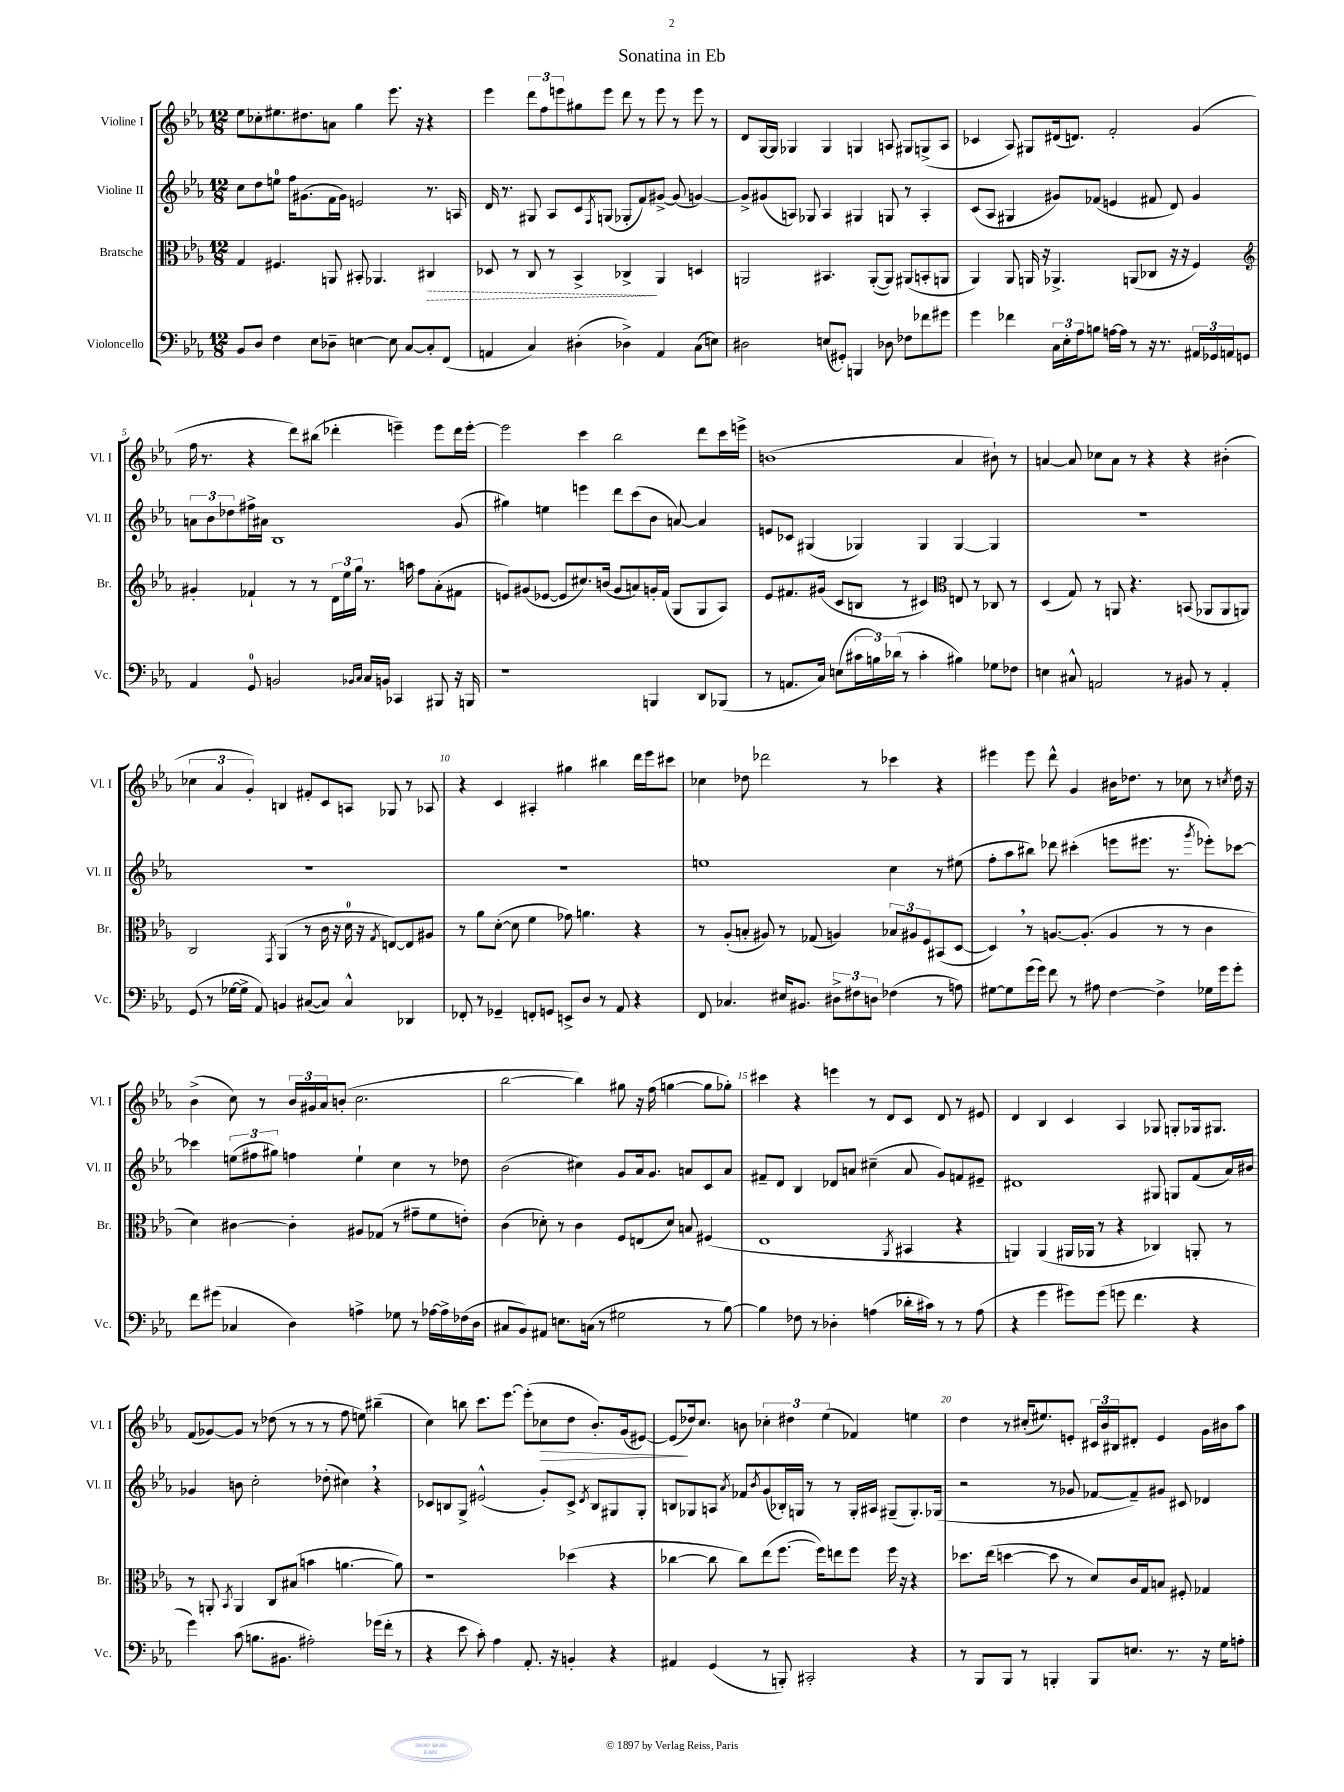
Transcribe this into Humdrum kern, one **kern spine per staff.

**kern	**kern	**kern	**kern
*staff4	*staff3	*staff2	*staff1
*clefF4	*clefC3	*clefG2	*clefG2
*k[b-e-a-]	*k[b-e-a-]	*k[b-e-a-]	*k[b-e-a-]
*M12/8	*M12/8	*M12/8	*M12/8
8BB-	4G	8cc	8ee-
8D	.	8dd	8cc-'
4F	4.F#	8ee	8.ee#
.	.	16ff	.
.	.	(8.g#	8.dd#
8E-	.	.	.
8D-~	8AA	16f	8a
.	.	16g#)	.
[4E	8BB#'	2e	4gg
.	4.AA-	.	.
8E]	.	.	8.eee-
[8C	.	.	.
.	.	.	16r
8C']	4C#	8.r	4r
(8FF	.	.	.
.	.	16A	.
=	=	=	=
4AA	8D-	16d	4eee-
.	.	8.r	.
.	8r	.	.
4C)	8C	8G#	12ddd
.	.	.	12ff
.	8r	8A-	.
.	.	.	12eee
(4D#'	4BB-^	8c	8gg#
.	.	8qF	.
.	.	(8G	8eee
4D-^)	4C-^	8G-'	8ddd
.	.	8f)	8r
4AA	4AA-	[8g#^	8eee
.	.	(8g#]	8r
(8C	4D	[4g)	8eee
8E)	.	.	8r
=	=	=	=
2D#	2AA	8g^]	8d
.	.	(8g#	[16G
.	.	.	16G]
.	.	8A)	4G-
.	.	8G-	.
(8E	4.BB#	4A	4G-
8GG#')	.	.	.
4BBB	.	4G#	4G
.	([8AA'	.	.
8D-	8AA])	8G	8A
8F-	(8AA#	8r	8G#
8f-	8BB'	4A'	(8G^
8g#	8AA	.	8A
=	=	=	=
4g	4AA-)	(8c	4c-
.	.	8A-	.
4f-	8AA-	4G#	8A-)
.	16AA	.	8G#
.	16r	.	.
24C	4.AA-^	8g#)	(16d#
24E-'	.	.	.
.	.	.	8.d)
24A-	.	.	.
8B	.	(8f-	.
[16A	.	4e	2f'
16A]	.	.	.
8r	(8AA	.	.
16r	8C-	8f#	.
8.r	.	.	.
.	16r	8d)	.
.	16r	.	.
24AA#	4F)	4g#	(4g
24GG-	.	.	.
24AA	.	.	.
8GG	.	.	.
=	=	=	=
*	*clefG2	*	*
4AA-	4g#'	12a	16ff
.	.	.	8.r
.	.	12b-	.
.	.	12dd-	.
8GG	4f-`	16ff#^	4r
.	.	16a#	.
2BB	.	1B-	.
.	8r	.	8ddd)
.	8r	.	(8bb#
.	24d	.	4ddd-'
.	24ee-	.	.
.	24gg	.	.
16qqBB-	.	.	.
16qqC	.	.	.
16C	8.r	.	.
16BB	.	.	.
4CC-	.	.	4eee~)
.	16aa	.	.
.	8ff	.	.
8BBB#	(8a-'	.	8eee
16r	8f#	(8g	16ddd-
16BBB	.	.	[16eee'
=	=	=	=
1r	8e)	4gg#)	2eee]
.	(8g#	.	.
.	[8e-	4ee	.
.	8e-]	.	.
.	8.cc#)	4eee	4ccc
.	(16b	.	.
.	8g#	8ddd	2bb-
.	8a)	(8ccc	.
4BBB	16g'	8b-	.
.	(16f	.	.
.	8G	[8a)	.
8DD	8G	4a]	8ddd
(8BBB-	8A-)	.	16ccc
.	.	.	16eee^
=	=	=	=
8r	8e-	8e	(1b
8.AA	8.f#	8c-	.
.	.	(4G#	.
16C)	(16g#	.	.
(8E	8c	.	.
24c#	8B	4G-)	.
24B)	.	.	.
(24d-	.	.	.
8r	8r	.	.
4c#'	4c#)	4G-	.
*	*clefC3	*	*
4B#)	8E	[4G-	4a-
.	8r	.	.
8G-	8C-	4G-]	8b#`)
8F-	8r	.	8r
=	=	=	=
4E	(4D	1.r	[4a
8C#^^	8G)	.	8a]
2AA	8r	.	8cc-
.	8AA	.	8a
.	4.r	.	8r
.	.	.	4r
8r	.	.	.
8BB#	(8BB	.	4r
8r	8AA-	.	.
4AA'	8AA-	.	(4b#'
.	8AA)	.	.
=	=	=	=
(8GG	2C	1.r	6cc-
8r	.	.	.
.	.	.	6a-
[16G-	.	.	.
16G-^]	.	.	.
.	.	.	6g')
8AA-)	.	.	.
.	8qGG	.	.
4BB	(4AA-	.	4B
([8C#	8r	.	8f#'
8C#])	16c	.	8c
.	16r	.	.
4C#^^	16d	.	8A
.	16r	.	.
.	8qG	.	.
.	[8E)	.	8G-
4DD-	8E]	.	8r
.	8A#	.	8A-
=	=	=	=
8FF-'	8r	1.r	4r
8r	8a-	.	.
4GG-~	([8d'	.	4c
.	8d]	.	.
8FF'	4f	.	4A#'
8GG	.	.	.
8EE^	8g-)	.	4gg#
8D	4.a	.	.
8r	.	.	4bb#
8AA-	.	.	.
4r	4r	.	16ddd
.	.	.	16eee-
.	.	.	8ccc#
=	=	=	=
8FF	8r	1ee	4cc-
4.C-	(8A-'	.	.
.	8B'	.	8dd-
.	8A#)	.	2ddd-
16E#	8r	.	.
8.BB#	.	.	.
.	(8G-	.	.
12D#^	4A)	.	.
12F#	.	.	.
.	.	.	8r
12D	.	.	.
(4F-	12B-	4cc	4ccc-
.	12A#	.	.
.	12F	.	.
8r	(8BB#	8r	4r
8A)	[8D	(8ee#	.
=	=	=	=
[8G#	4D])	8ff'	4eee#
8G#]	.	8aa-	.
(16g	8r	8bb#)	8eee#
16g)	.	.	.
8f	[8.A	8ddd-	8ddd^^
8r	.	(4ccc#'	4g
.	(8.A']	.	.
8A#	.	.	.
[4F	4A	8eee	16b#
.	.	.	8.dd-
.	.	8.eee#	.
4F^]	8r	.	8r
.	.	8.r	.
.	8r	.	8cc-
.	.	8qggg	.
16G-	4c	8eee-')	8r
16g	.	.	.
.	.	.	8qcc
8g'	.	[8ccc-	16dd-
.	.	.	16r
=	=	=	=
8f	4d)	4ccc-]	(4b-^
(8g#	.	.	.
4C-	[4c#	(12ee	8cc)
.	.	12ff#	.
.	.	.	8r
.	.	12gg#)	.
4D)	4c#']	4ff	24b-
.	.	.	24g#
.	.	.	24a-
.	.	.	(8b'
4A^	8A#	4ee`	2.cc
.	(8G-	.	.
8G-	8r	4cc	.
8r	8g#~	.	.
[16A-	8f	8r	.
16A-^]	.	.	.
(16F-	8e')	8dd-	.
16D	.	.	.
=	=	=	=
8C#	(4c	(2b-	[2bb-
8BB-)	.	.	.
8AA#	8d-')	.	.
8.E	8r	.	.
.	4c	4cc#)	4bb-])
(16C	.	.	.
8r	.	.	.
2G#	8F	8g	8gg#
.	(8E	16a-	16r
.	.	8.g	(16ff
.	8d-)	.	[4gg
.	8B	8a	.
8r	(4F#	8c	8gg]
[8B-)	.	8a	8gg-')
=	=	=	=
4B-]	1E-	8f#~	4ccc#
.	.	8d	.
8F-	.	4B-	4r
8r	.	.	.
4D-'	.	8d-	4eee
.	.	8a	.
(4A	.	(4cc#~	8r
.	.	.	8d
.	8qAA-	.	.
16d-'	4BB#	8a	8c
16c#)	.	.	.
8r	.	8g)	8d
8r	4r	8f	8r
(8A	.	8e#~	8e#
=	=	=	=
4r	4AA)	1d#	4d
4g	(4AA	.	4B-
8g#)	16AA#	.	4c
.	16AA-	.	.
(8g#	8r	.	.
8g	4r	.	4A-
4.f	.	.	.
.	4C-)	8G#	8G-
.	.	8G	8G'
4r	8AA'	(8f	16G-
.	.	.	8.G#
.	8r	16a-)	.
.	.	16b#	.
=	=	=	=
4g)	8r	4g-	(8f
.	8AA'	.	[8g-)
.	8qBB-	.	.
(8c	4AA	8b	8g-]
8.B	.	2cc'	8r
.	8C	.	(8dd-
8.BB#	.	.	.
.	(8B#	.	8r
2A#')	4b	.	8r
.	.	(8dd-'	8r
.	[4.a	4cc#)	8ff
.	.	.	8ee)
(16g-	.	4r	(4bb#~
16f'	.	.	.
8r	8a])	.	.
=	=	=	=
4r	1r	8c-	4cc)
.	.	8B	.
8e-	.	8G^	8bb
8c')	.	(2e#^^	8.ccc
4A-	.	.	.
.	.	.	[8.eee-
8.AA-'	.	.	(8eee-']
.	.	8g')	8cc-
16r	.	.	.
4BB'	(4dd-	8c-^	8dd
.	.	8qd	.
.	.	8B	8.b-')
4r	4r	8G#	.
.	.	.	(16g
.	.	8G#'	[8e#)
=	=	=	=
4AA#	[4cc-	8B	(8e#]
.	.	8G-	16dd-)
.	.	.	8.cc
(4GG	8cc-]	8A	.
.	.	8qa-	.
.	8cc-)	8f-	8b
.	.	8qb-	.
8r	(8ee-	(8g	6cc-'
8BBB')	[8.ff	16B-')	.
.	.	.	6dd#
.	.	16G	.
2CC#'	.	8r	.
.	16ff])	.	.
.	.	.	(6ee-
.	8ee	8r	.
.	8ff	16G'	4f-)
.	.	16A#	.
.	16ff	(8G#~	.
.	16r	.	.
4r	4r	8.G#')	4ee
.	.	(16G-	.
=	=	=	=
8r	8.dd-	2r	4dd
8BBB-	.	.	.
.	(16ee-	.	.
8BBB-	[4dd	.	8r
8r	.	.	(16cc#'
.	.	.	8.ee#)
4BBB'	8dd]	8r	.
.	8r	8g-	8e'
8BBB	8d)	[8f-	24c#
.	.	.	24b-
.	.	.	24B#
8.E	16c	8f-~])	8d#'
.	16G	.	.
.	8B	8g#	4e
8.r	.	.	.
.	8F#'	8c#	.
16r	4G-	4d-	16g
16G	.	.	16b#
8A'	.	.	8aa-
==	==	==	==
*-	*-	*-	*-
